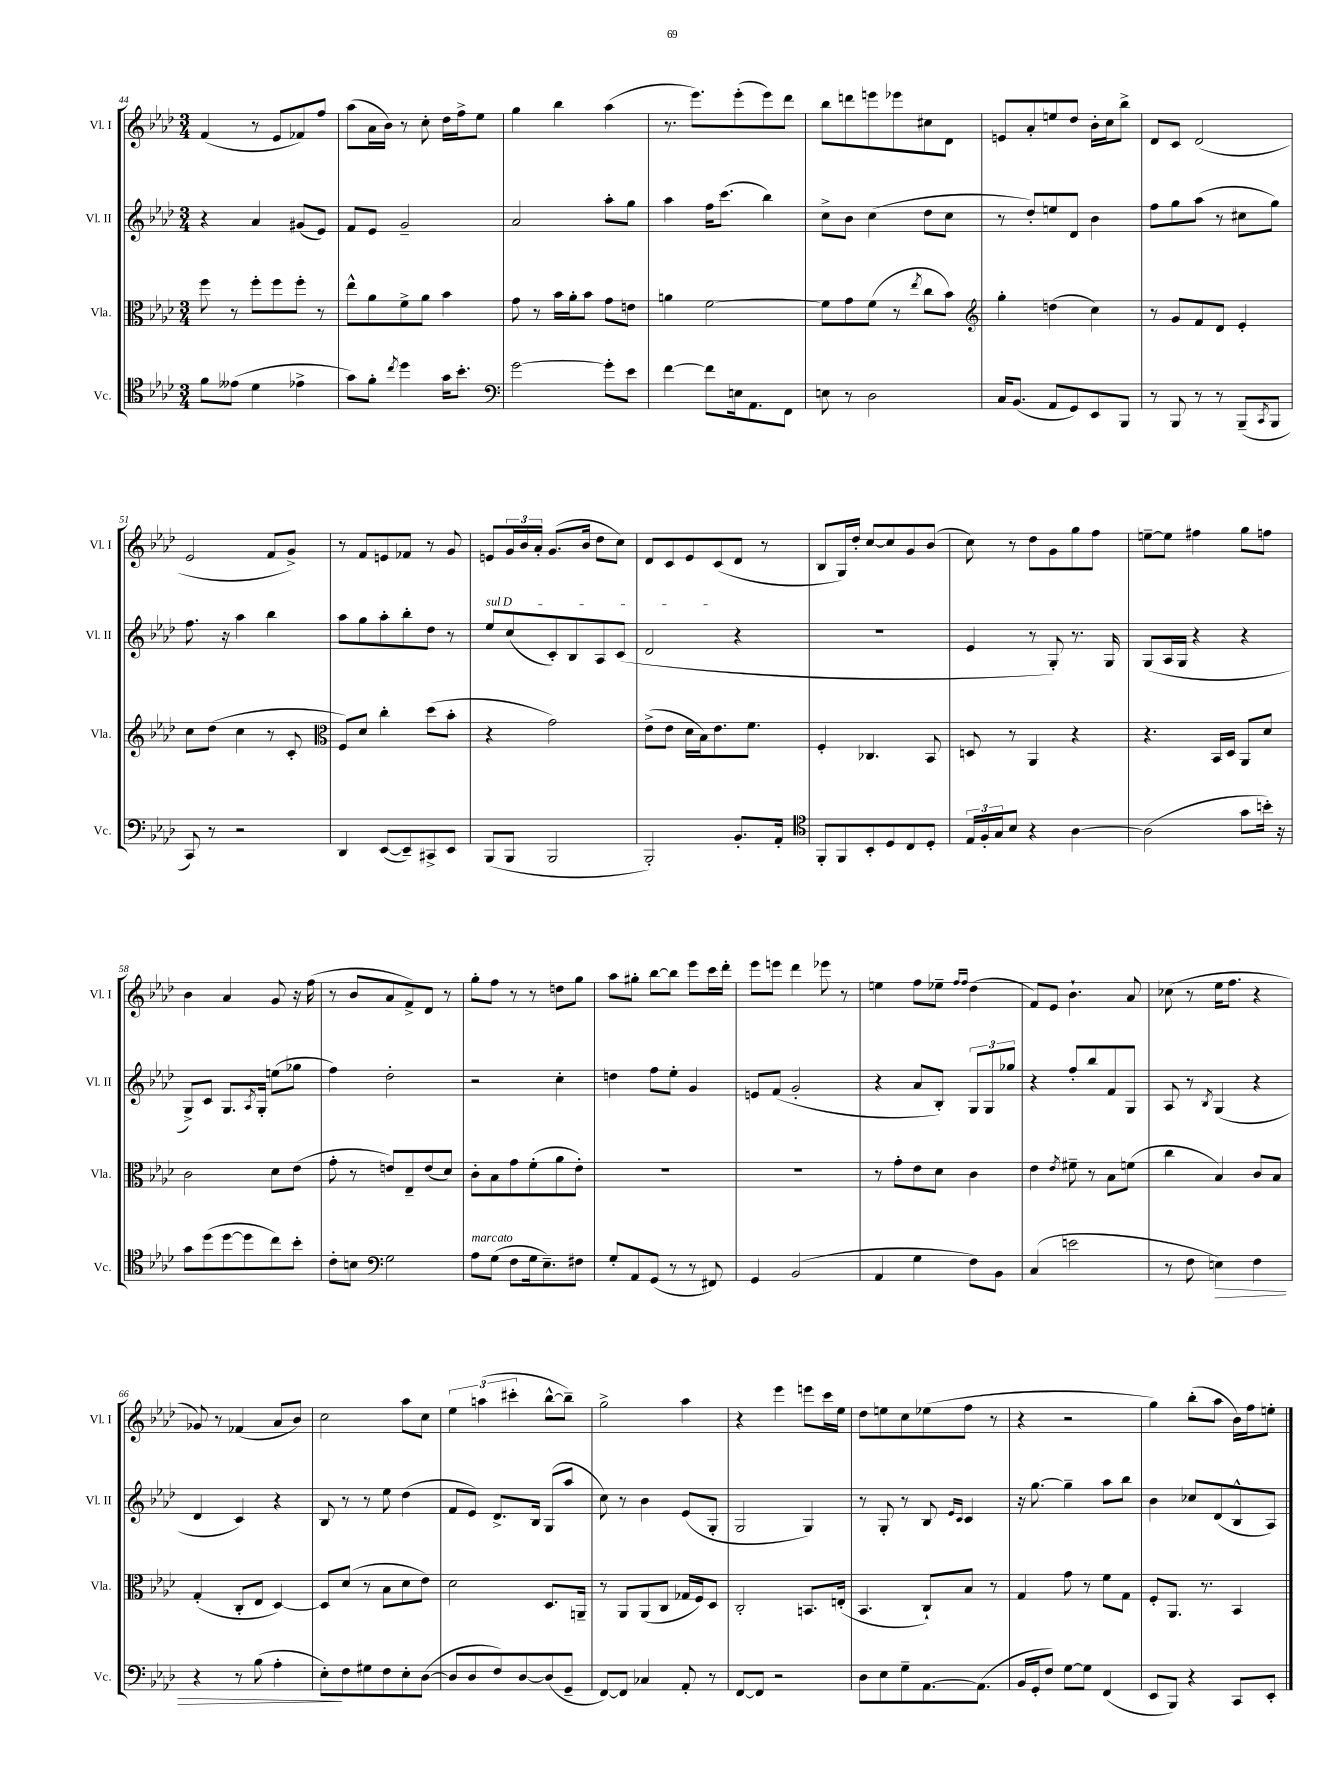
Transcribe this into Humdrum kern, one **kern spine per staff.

**kern	**dynam	**kern	**kern	**kern
*part4	*part4	*part3	*part2	*part1
*staff4	*staff4	*staff3	*staff2	*staff1
*I"Vc.	*	*I"Vla.	*I"Vl. II	*I"Vl. I
*I'Vc.	*	*I'Vla.	*I'Vl. II	*I'Vl. I
*clefC4	*	*clefC3	*clefG2	*clefG2
*k[b-e-a-d-]	*	*k[b-e-a-d-]	*k[b-e-a-d-]	*k[b-e-a-d-]
*M3/4	*	*M3/4	*M3/4	*M3/4
=44	=44	=44	=44	=44
8f\L	.	8ff\	4r	(4f/
(8e--X\J	.	8r	.	.
4d-\	.	8ff'\L	4a-/	8r
.	.	8ff\	.	8e-/L
4e-X^\	.	8ff'\J	(8g#X/L	8f-X/)
.	.	8r	8e-/J)	8ff/J
=45	=45	=45	=45	=45
8g\L)	.	8ee-^^\L	8f/L	(8aa-\L
8f'\J	.	8a-\	8e-/J	16a-\L
.	.	.	.	16b-\JJ)
8qcc/	.	.	.	.
4dd-\	.	8f^\	2g~/	8r
.	.	8a-\J	.	8cc'\
16g\KL	.	4b-\	.	16dd-\LL
8.b-'\J	.	.	.	16ff^\J
.	.	.	.	8ee-\J
=46	=46	=46	=46	=46
*clefF4	*	*	*	*
[2g\	.	8g\	2a-/	4gg\
.	.	8r	.	.
.	.	16b-\LL	.	4bb-\
.	.	16a-'\J	.	.
.	.	8b-\J	.	.
8g'\L]	.	8g\L	8aa-'\L	(4aa-\
8e-\J	.	8en\J	8gg\J	.
=47	=47	=47	=47	=47
[4f\	.	4an\	4aa-\	8.r
.	.	.	.	8.eee-\L)
8f\L]	.	[2f\	16ff\KL	.
.	.	.	(8.ccc\J	.
16En\k	.	.	.	(8eee-'\
8.AA-\	.	.	.	.
.	.	.	4bb-\)	8eee-\)
8FF\J	.	.	.	8ddd-\J
=48	=48	=48	=48	=48
8En\	.	8f\L]	8cc^\L	8bb-\L
8r	.	8g\	8b-\J	8dddn\
2D-\	.	(8f\J	(4cc\	8eeen\
.	.	8r	.	8eee-X\
.	.	8qee-/	.	.
.	.	8cc\L	8dd-\L	8cc#X\
.	.	8b-\J)	8cc\J	8d-\J
=49	=49	=49	=49	=49
*	*	*clefG2	*	*
16C/KL	.	4gg'\	8r	8en/L
(8.BB-/J	.	.	.	.
.	.	.	8dd-'/L)	8a-'/
8AA-/L	.	(4ddn\	8een/	8een/
8GG/)	.	.	8d-/J	8dd-/J
8EE-/	.	4cc\)	4b-\	16b-'\LL
.	.	.	.	16cc\J
8BBB-/J	.	.	.	8bb-^\J
=50	=50	=50	=50	=50
8r	.	8r	8ff\L	8d-/L
8BBB-/	.	8g/L	8gg\	8c/J
8r	.	8f/	(8aa-\J	(2d-/
8r	.	8d-/J	8r	.
(8BBB-~/L	.	4e-'/	8cc#X\L	.
8qCC/	.	.	.	.
8BBB-/J	.	.	8gg\J)	.
!!LO:LB:g=z
=51	=51	=51	=51	=51
8CC/)	.	8cc\L	8.ff\	2e-/
8r	.	(8dd-\J	.	.
.	.	.	16r	.
2r	.	4cc\	4aa-\	.
.	.	8r	4bb-\	8f/L
.	.	8c'/	.	8g^/J)
=52	=52	=52	=52	=52
*	*	*clefC3	*	*
4DD-/	.	8F/L)	8aa-\L	8r
.	.	8d-/J	8gg\	8f/L
([8EE-/L	.	4cc'\	8aa-'\	8en/
8EE-~/])	.	.	8bb-'\	8f-X/J
8CC#X^/	.	(8dd-\L	8dd-\J	8r
8EE-/J	.	8b-'\J	8r	8g/
=53	=53	=53	=53	=53
!	!	!	!LO:TX:a:i:t=sul D	!
(8BBB-/L	.	4r	8ee-/L	8en/L
8BBB-/J	.	.	(8cc/	24g/L
.	.	.	.	24b-/
.	.	.	.	24a-'/JJ
2BBB-/	.	2g\)	8c'/)	(8.g/L
.	.	.	8B-/	.
.	.	.	.	16b-/Jk
.	.	.	8A-/	8dd-\L
.	.	.	(8c/J	8cc\J)
=54	=54	=54	=54	=54
2BBB-'/)	.	(8e-^\L	2d-/	8d-/L
.	.	8e-\J	.	8c/
.	.	16d-\LL	.	8e-/
.	.	16B-\J)	.	.
.	.	8.e-\	.	(8c/
8.BB-'/L	.	.	4r	8d-/J
.	.	8.f\J	.	.
.	.	.	.	8r
16AA-'/Jk	.	.	.	.
=55	=55	=55	=55	=55
*clefC4	*	*	*	*
8FF'/L	.	4F'/	2.r	8B-/L
8FF/	.	.	.	16G/L)
.	.	.	.	16dd-'/JJ
8BB-'/	.	4.C-X/	.	[8cc/L
8D-/	.	.	.	8cc/]
8C/	.	.	.	8g/
8D-'/J	.	8BB-/	.	(8b-/J
=56	=56	=56	=56	=56
24E-/LL	.	8Dn/	4e-/	8cc\)
24F'/	.	.	.	.
24G/J	.	.	.	.
8B-/J	.	8r	.	8r
4r	.	4AA-/	8r	8dd-\L
.	.	.	8G'/)	8g\
[4A-\	.	4r	8.r	8gg\
.	.	.	.	8ff\J
.	.	.	16G/	.
=57	=57	=57	=57	=57
(2A-\]	.	4.r	(8G/L	[8een~\L
.	.	.	16A-/L	8ee\J]
.	.	.	16G/JJ	.
.	.	.	4r	4ff#X\
.	.	16BB-/LL	.	.
.	.	16D-/JJ	.	.
8g\L	.	8AA-/L	4r	8gg\L
16bn'\Jk)	.	8d-/J	.	8ffn\J
16r	.	.	.	.
!!LO:LB:g=z
=58	=58	=58	=58	=58
8g\L	.	2c\	8G^/L)	4b-\
(8dd-\	.	.	8c/J	.
[8dd-\	.	.	8.G/L	4a-/
8dd-\]	.	.	.	.
.	.	.	8qA-/	.
.	.	.	16G'/Jk	.
8cc\)	.	8d-\L	(8een\L	8g/
8b-'\J	.	(8e-\J	8gg-X\J	16r
.	.	.	.	(16ff\
=59	=59	=59	=59	=59
8c'\L	.	8g'\	4ff\)	8r
8Bn\J	.	8r	.	8b-/L
*clefF4	*	*	*	*
2G\	.	8en/L)	2dd-'\	8a-/
.	.	8E-~/	.	8f^/)
.	.	(8e/	.	8d-/J
.	.	8d-/J)	.	8r
=60	=60	=60	=60	=60
!LO:TX:a:i:t=marcato	!	!	!	!
8A-\L	.	8c'\L	2r	8gg'\L
(8G\J	.	8B-\	.	8ff\J
8F\L	.	8g\	.	8r
16G\k	.	(8f'\	.	8r
8.E-~\)	.	.	.	.
.	.	8a-\	4cc'\	8ddn\L
8F#X\J	.	8e-'\J)	.	8gg\J
=61	=61	=61	=61	=61
8G'/L	.	2.r	4ddn\	8aa-\L
8AA-/	.	.	.	8gg#X'\J
(8GG/J	.	.	8ff\L	[8bb-\L
8r	.	.	8ee-'\J	8bb-\J]
8r	.	.	4g/	8eee-\L
8FF#X/)	.	.	.	16ccc\L
.	.	.	.	16ddd-'\JJ
=62	=62	=62	=62	=62
4GG/	.	2.r	8en/L	8eee-\L
.	.	.	(8f/J	8eeen\J
(2BB-/	.	.	2g'/	4ddd-\
.	.	.	.	8eee-X\
.	.	.	.	8r
=63	=63	=63	=63	=63
4AA-/	.	8r	4r	4een\
.	.	8g'\L	.	.
4G\	.	8e-\	8a-/L	8ff\L
.	.	8d-\J	8B-'/J)	8ee-X~\J
.	.	.	.	16qqff/LL
.	.	.	.	16qqff/JJ
8F\L)	.	4c\	12G/L	(4dd-\
.	.	.	12G/	.
8BB-\J	.	.	.	.
.	.	.	12gg-X/J	.
=64	=64	=64	=64	=64
(4C/	.	4e-\	4r	8f/L)
.	.	.	.	8e-/J
.	.	8qe-/	.	.
2en\	.	8f#X~\	8ff'/L	4.b-`\
.	.	8r	8bb-/	.
.	.	8B-\L	8f/	.
.	.	(8fn\J	8G/J	8a-/
=65	=65	=65	=65	=65
8r	.	4cc\	8A-/	(8cc-X\
8F\	.	.	8r	8r
.	.	.	8qB-/	.
!	!LO:HP:b	!	!	!
4En\)	>	4B-/)	(4G/	16ee-\KL
.	.	.	.	8.ff\J
4F\	.	8c/L	4r	4r
.	.	8B-/J	.	.
!!LO:LB:g=z
=66	=66	=66	=66	=66
4r	.	(4G'/	4d-/	8g-X/)
.	.	.	.	8r
8r	.	8C'/L	4c/)	(4f-X/
(8B-\	.	8E-/J	.	.
4A-'\	.	[4D-/)	4r	8a-/L
.	.	.	.	8b-/J)
=67	=67	=67	=67	=67
8E-'\L)	.	8D-/L]	8B-/	2cc\
8F\	]	(8d-/J	8r	.
8G#X\	.	8r	8r	.
8F\	.	8B-\L	8ee-\	.
8E-'\	.	8d-\	(4dd-\	8aa-\L
([8D-\J	.	8e-\J)	.	8cc\J
=68	=68	=68	=68	=68
8D-/L]	.	2d-\	8f/L	6ee-\
8D-/	.	.	8e-/J)	.
.	.	.	.	(6aan\
8F/)	.	.	8.d-^/L	.
.	.	.	.	6ccc#X'\
[8D-/	.	.	.	.
.	.	.	16B-/Jk	.
(8D-/]	.	8.D-/L	(8G/L	[8bb-^^\L
8GG~/J	.	.	8aa-/J	8bb-~\J])
.	.	16AAn~/Jk	.	.
=69	=69	=69	=69	=69
[8FF/L)	.	8r	8cc\)	2gg^\
8FF/J]	.	8AA-/L	8r	.
4C-X/	.	(8AA-/	4b-\	.
.	.	8C/J	.	.
8AA-'/	.	16G-X/LL	(8e-/L	4aa-\
.	.	16F/J)	.	.
8r	.	8D-/J	8G'/J	.
=70	=70	=70	=70	=70
[8FF/L	.	2C'/	2G/	4r
8FF/J]	.	.	.	.
2r	.	.	.	4eee-\
.	.	8.BBn/L	4G/)	8eeen\L
.	.	.	.	16ccc\L
.	.	(16En'/Jk	.	16ee-\JJ
=71	=71	=71	=71	=71
8D-\L	.	4.BB-/	8r	8dd-\L
8E-\	.	.	8G'/	8een\
8G~\	.	.	8r	8cc\
[8.AA-\	.	8C`/L)	8B-/	(8ee-X\
.	.	.	16qqe-/LL	.
.	.	.	16qqc/JJ	.
.	.	8B-/J	4c/	8ff\J
(8.AA-\J]	.	.	.	.
.	.	8r	.	8r
=72	=72	=72	=72	=72
16BB-/LL	.	4G/	16r	4r
16GG'/J	.	.	[8.gg\	.
8F/J)	.	.	.	.
[8G\L	.	8g\	4gg~\]	2r
8G\J]	.	8r	.	.
(4FF/	.	8f\L	8aa-\L	.
.	.	8G\J	8bb-\J	.
=73	=73	=73	=73	=73
8EE-/L	.	8F'/L	4b-\	4gg\)
8BBB-/J)	.	8.AA-/J	.	.
4r	.	.	8cc-X/L	(8bb-'\L
.	.	8.r	.	.
.	.	.	(8d-/	8aa-\J
8CC/L	.	4BB-/	8B-^^/	16b-\LL)
.	.	.	.	16ff\J
8EE-'/J	.	.	8A-/J)	8een'\J
==	==	==	==	==
*-	*-	*-	*-	*-
